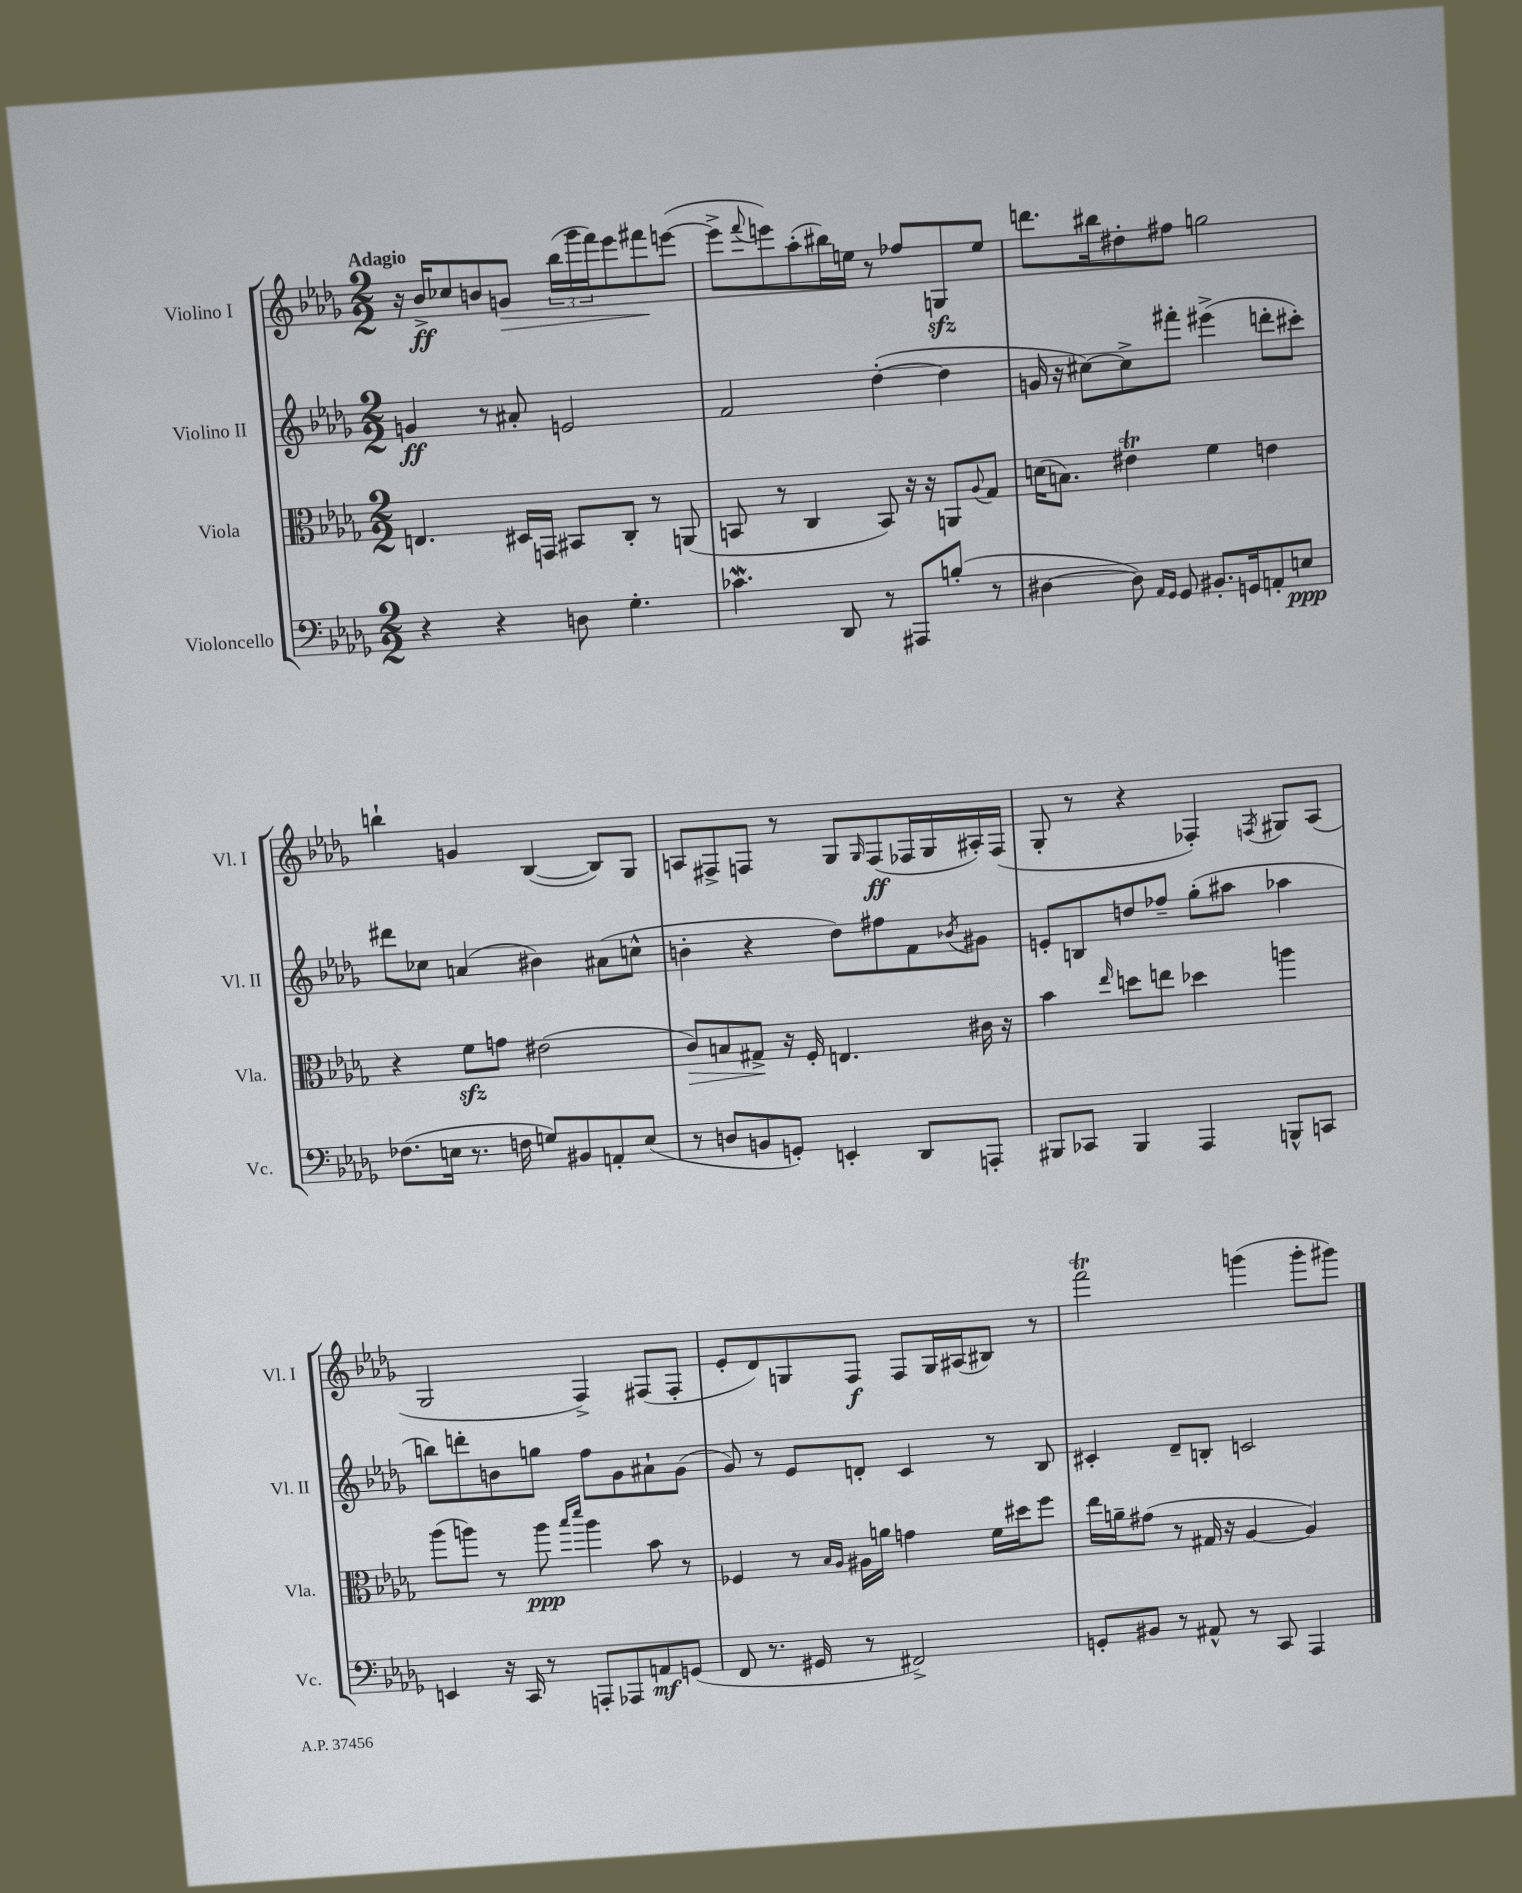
<<
\new StaffGroup <<
\new Staff = "s0" \with { instrumentName = "Violino I" shortInstrumentName = "Vl. I" } {
    \clef treble \key des \major \numericTimeSignature \time 2/2 \tempo "Adagio"
    r16 bes'16->\ff ces''8 b'8 g'8\> \tuplet 3/2 { bes''16( ges'''16 f'''16) } ees'''8 fis'''8\! e'''8~( |
    e'''8-> \appoggiatura { f'''8 } e'''8) aes''8-.( bis''16) e''16 r8 fes''8 g8\sfz e''8 |
    d'''8. bis''16 dis''8-. fis''8 g''2 |
    b''4-! g'4 bes4~( bes8) ges8 |
    a8 fis8-> f8 r8 ges8 \grace { ges16 } f8\ff( fes16 ges16 ais16-.) fes16( |
    ges8-. r8 r4 fes4-.) \acciaccatura { f8 } gis8 aes8( |
    ges2 f4->) fis8( fis8-. |
    ees'8-. des'8) g8 f8\f f8 g16 ais16( bis8) r8 |
    f'''2\trill g'''4( g'''8-. gis'''8) \bar "|." |
}
\new Staff = "s1" \with { instrumentName = "Violino II" shortInstrumentName = "Vl. II" } {
    \clef treble \key des \major \numericTimeSignature \time 2/2
    g'4\ff r8 ais'8-. e'2 |
    f'2 des''4~-.( des''4 |
    g'16 r16 cis''8~) cis''8-> fis'''8-. eis'''4->( d'''8-. cis'''8-.) |
    dis'''8 ces''8 a'4( bis'4) ais'8( c''8-^ |
    b'4-. r4 des''8) fis''8 f'8 \acciaccatura { bes'8 } gis'8 |
    e'8-. b8 d''8 fes''8-- ges''8-.( ais''8 aes''4 |
    b''8) d'''8-. b'8 g''8 f''8 ges'8 ais'8-! ges'8( |
    ges'8) r8 ees'8 d'8-. c'4 r8 bes8 |
    cis'4-. des'8-- b8-. c'2 \bar "|." |
}
\new Staff = "s2" \with { instrumentName = "Viola" shortInstrumentName = "Vla." } {
    \clef alto \key des \major \numericTimeSignature \time 2/2
    e4. dis16 g,16 bis,8 c8-. r8 a,8( |
    b,8 r8 c4 b,8) r16 r16 a,8 \appoggiatura { aes8 } ges8 |
    d'16( b8.) eis'4\trill f'4 e'4 |
    r4 f'8\sfz g'8 eis'2( |
    c'8\>) b8 gis8->\! r16 f16-. e4. cis'16 r16 |
    bes'4 \grace { ees''16 } d''8 e''8 des''4 a''4 |
    aes''8( a''8) r8 a''8\ppp \grace { bes''16 des'''16 } a''4 bes'8 r8 |
    fes4 r8 \grace { bes16 aes16 } ais16 a'16 g'4 f'16 dis''16 f''8 |
    ees''16 a'16-- gis'8( r8 gis16 r16 aes4~ aes4) \bar "|." |
}
\new Staff = "s3" \with { instrumentName = "Violoncello" shortInstrumentName = "Vc." } {
    \clef bass \key des \major \numericTimeSignature \time 2/2
    r4 r4 d8 ges4.-. |
    ces'4.\mordent des,8 r8 ais,,8 b8-.( r8 |
    dis4~ dis8) \grace { aes,16 ges,16 } ges,8 bis,8.-. g,16 a,8-. e8\ppp |
    fes8.( e16 r8. f16 g8) bis,8 a,8-. e8( |
    r8 d8 b,8 g,8-.) e,4-. des,8 a,,8-. |
    bis,,8 ces,8 bis,,4 aes,,4 b,,8-^ c,8 |
    e,4 r16 c,16 r8 a,,8-. aes,,8 a,8\mf g,8( |
    f,8 r8. gis,16 r8 fis,2->) |
    g,8-. bis,8 r8 ais,8-^ r8 c,8 aes,,4 \bar "|." |
}
>>
>>
\layout { \context { \Score \remove "Bar_number_engraver" } }
